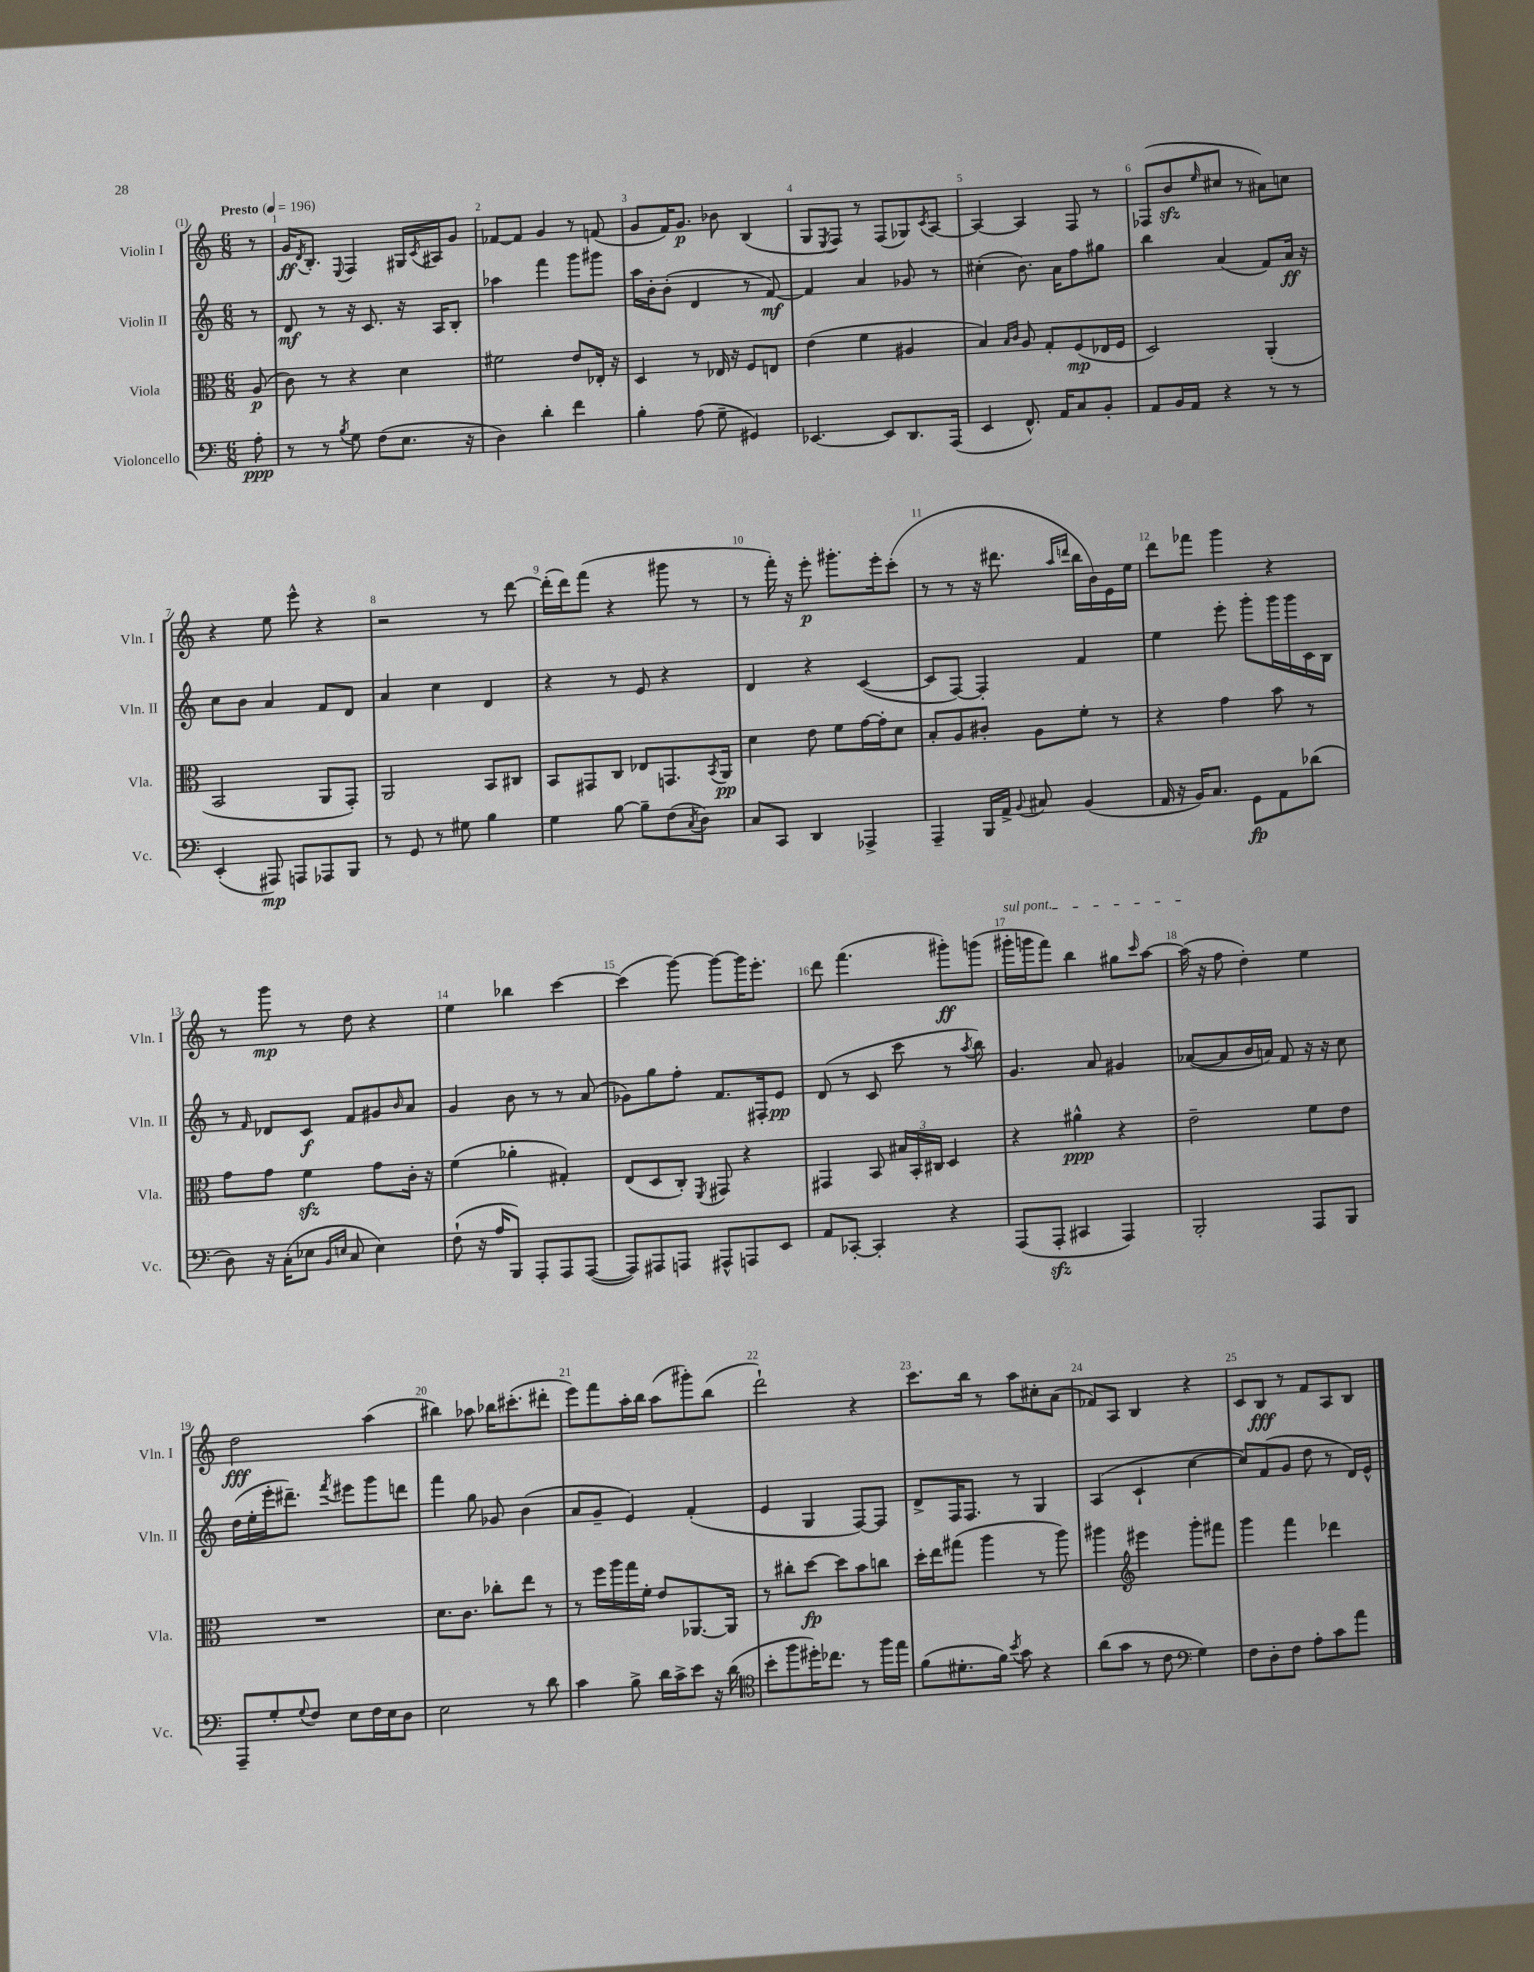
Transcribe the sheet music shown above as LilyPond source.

<<
\new StaffGroup <<
\new Staff = "s0" \with { instrumentName = "Violin I" shortInstrumentName = "Vln. I" } {
    \clef treble \key c \major \numericTimeSignature \time 6/8 \partial 8 \tempo "Presto" 4 = 196
    r8 |
    g'16\ff \acciaccatura { d'8 } b8.-. \appoggiatura { e8 } f4 gis16 \acciaccatura { c'8 } ais16 g'8 |
    fes'8~ fes'8 g'4 r8 f'8( |
    g'8 f'16) g'8.\p bes'8 b4( |
    g8 \acciaccatura { e8 } f8) r8 f8( ges8) \acciaccatura { c'8 } a8~ |
    a4~ a4 f8 r8 |
    fes8( b'8\sfz \grace { e''16 } cis''8 r8 ais'8) c''8 |
    r4 e''8 e'''8-^ r4 |
    r2 r8 d'''8~ |
    d'''16-.( d'''16) f'''8( r4 gis'''8 r8 |
    r8 f'''16-.) r16 e'''8-.\p gis'''8.-. e'''16-. c'''8-.( |
    r8 r8 r16 dis'''8. \grace { a''16 d'''16 } b''16 b'16) e'16 e''16 |
    d'''8 fes'''8 g'''4 r4 |
    r8 g'''8\mp r8 d''8 r4 |
    e''4 bes''4 c'''4~ |
    c'''4( g'''8~) g'''8~ g'''16 e'''8.-. |
    d'''8 f'''4.( gis'''8-.\ff) g'''8( |
    \once \override TextSpanner.bound-details.left.text = \markup { \italic "sul pont." } gis'''16-.\startTextSpan g'''16 f'''8) b''4 gis''8 \grace { c'''16 } a''8~ |
    a''16\stopTextSpan( r16 f''8 d''4-.) e''4 |
    d''2\fff a''4( |
    bis''4) aes''8 bes''16 cis'''8.-.( dis'''8-. |
    e'''8) f'''8 a''16-. b''16 a''8( gis'''8-.) b''8( |
    d'''2-!) r4 |
    c'''8. b''16 r8 a''8 cis''8-. a'8( |
    fes'8) a8 b4 r4 |
    c'8 b8\fff r8 f'8 a8 b8 \bar "|." |
}
\new Staff = "s1" \with { instrumentName = "Violin II" shortInstrumentName = "Vln. II" } {
    \clef treble \key c \major \numericTimeSignature \time 6/8 \partial 8
    r8 |
    d'8\mf r8 r16 c'8. r16 a16 b8-. |
    aes''4 f'''4 g'''8 gis'''8 |
    a''16 b'16-. b'8-.( d'4 r8 f'8~\mf) |
    f'4 a'4 ges'8 r8 |
    cis''4-.( b'8.) a'16 f''8 gis''8 |
    b''4 a'4( f'8) a'16\ff r16 |
    c''8 b'8 a'4 f'8 d'8 |
    a'4 c''4 d'4 |
    r4 r8 e'8 r4 |
    d'4 r4 c'4~( |
    c'8 f8~) f4-. f'4 |
    e''4 e'''8-. g'''8-. g'''16 g'''16 c'16 b16 |
    r8 \grace { f'16 } des'8 c'8\f f'8 gis'8 \grace { b'16 } a'8 |
    g'4 b'8 r8 r8 a'8( |
    ges'8) g''8 f''8-. f'8. fis16-. e'8\pp |
    d'8( r8 c'8 c'''8 r8 \acciaccatura { a''8 } b''8) |
    g'4. a'8 gis'4 |
    aes'8~( aes'8 b'16 a'16) f'8 r16 r16 c''8 |
    d''16( e''16-. e'''16-. dis'''8.--) \acciaccatura { f'''8 } eis'''8 g'''8 d'''8 |
    f'''4 g''8 ges'8 b'4( |
    a'8 g'8-- e'4) f'4-.( |
    e'4 g4 f8~) f8 |
    d'8-> f16 f8. r8 g4 |
    a4( c'4-! c''4~ |
    c''8) f'8( g'8 d''8 r8 d'16) e'16-^ \bar "|." |
}
\new Staff = "s2" \with { instrumentName = "Viola" shortInstrumentName = "Vla." } {
    \clef alto \key c \major \numericTimeSignature \time 6/8 \partial 8
    a8\p( |
    c'8) r8 r4 d'4 |
    fis'2 e'8 ees16-. r16 |
    d4 r8 ees16 r16 f8 e8 |
    e'4( f'4 ais4 |
    b4) \grace { b16 c'16 } a8 g8-. f8\mp( ees16 f16 |
    d2) a,4-.( |
    b,2 a,8 g,8-.) |
    a,2 b,8 cis8 |
    b,8 gis,8 c8 ees8 g,8. \acciaccatura { b,8 } a,16\pp |
    d'4 e'8 f'8 g'16~ g'16-. d'8 |
    b8-. a8 cis'8-. a8 f'8-. r8 |
    r4 g'4 b'8 r8 |
    g'8 g'8 f'4\sfz g'8 c'16-. r16 |
    f'4( aes'4-. gis4-.) |
    e8( d8 c8-.) \acciaccatura { f,8 } gis,8 r4 |
    gis,4 b,8 \tuplet 3/2 { bis16 b,16-. cis16 } d4 |
    r4 ais'4-^\ppp r4 |
    e'2-- f'8 e'8 |
    R2. |
    d'8. c'8. ces''8-. e''8 r8 |
    r8 f''16 a''16 g''16 f'16-. e'8 aes,8.~ aes,16 |
    r8 cis''8-. d''8~\fp d''8 b'8 c''8 |
    d''16-. e''16 gis''8( a''4 r8 a''8) |
    ais''4 \clef treble eis'''4 g'''8-. fis'''8 |
    g'''4 f'''4 des'''4 \bar "|." |
}
\new Staff = "s3" \with { instrumentName = "Violoncello" shortInstrumentName = "Vc." } {
    \clef bass \key c \major \numericTimeSignature \time 6/8 \partial 8
    a8-.\ppp |
    r8 r8 \acciaccatura { b8 } g8 f8( e8. r16 |
    d4) d'4-. f'4 |
    b4-. a8( g8-- gis,4) |
    ees,4.~ ees,8 d,8. a,,16( |
    e,4 f,8.-^) a,16 c8 b,8-. |
    a,8 b,16 a,16 r4 r8 r8 |
    e,4-.( ais,,8\mp) a,,8 aes,,8 b,,8 |
    r8 g,8 r8 gis8 b4 |
    g4 b8~ b8-- f8( \acciaccatura { c8 } d8) |
    c8 c,8 d,4 aes,,4-> |
    a,,4-- b,,16 a,16-> \appoggiatura { b,8 } cis8 b,4( |
    a,16 r16 b,16) c8. g,8\fp a,8 des'8( |
    d8) r16 c16-.( ees8 \grace { b,16 e16 } c8 e4) |
    f8-!( r16 a16 b,,8) a,,8-. a,,8 a,,8~( |
    a,,8) ais,,8 a,,8 ais,,8-^ a,,8 e,8 |
    a,8 ces,8~-. ces,4-. r4 |
    a,,8( a,,8-.\sfz cis,4 a,,4) |
    b,,2-. a,,8 b,,8 |
    a,,8-- g8-. \appoggiatura { g8 } f8 e8 f16 e16 d8 |
    e2 r8 d'8 |
    c'4 b8-> d'16 c'16-> e'8 r16 d'16( |
    \clef tenor b'8-. f''8 dis''16-.) ces''8. r8 f''16 e''16 |
    f'8( dis'8.-. f'16) \acciaccatura { b'8 } g'8 r4 |
    a'8( g'8 r8 c'8 \clef bass g4) |
    f8 d8-. f8 a8-. c'8 a'8 \bar "|." |
}
>>
>>
\layout { \context { \Score \override BarNumber.break-visibility = ##(#f #t #t) barNumberVisibility = #all-bar-numbers-visible } }
